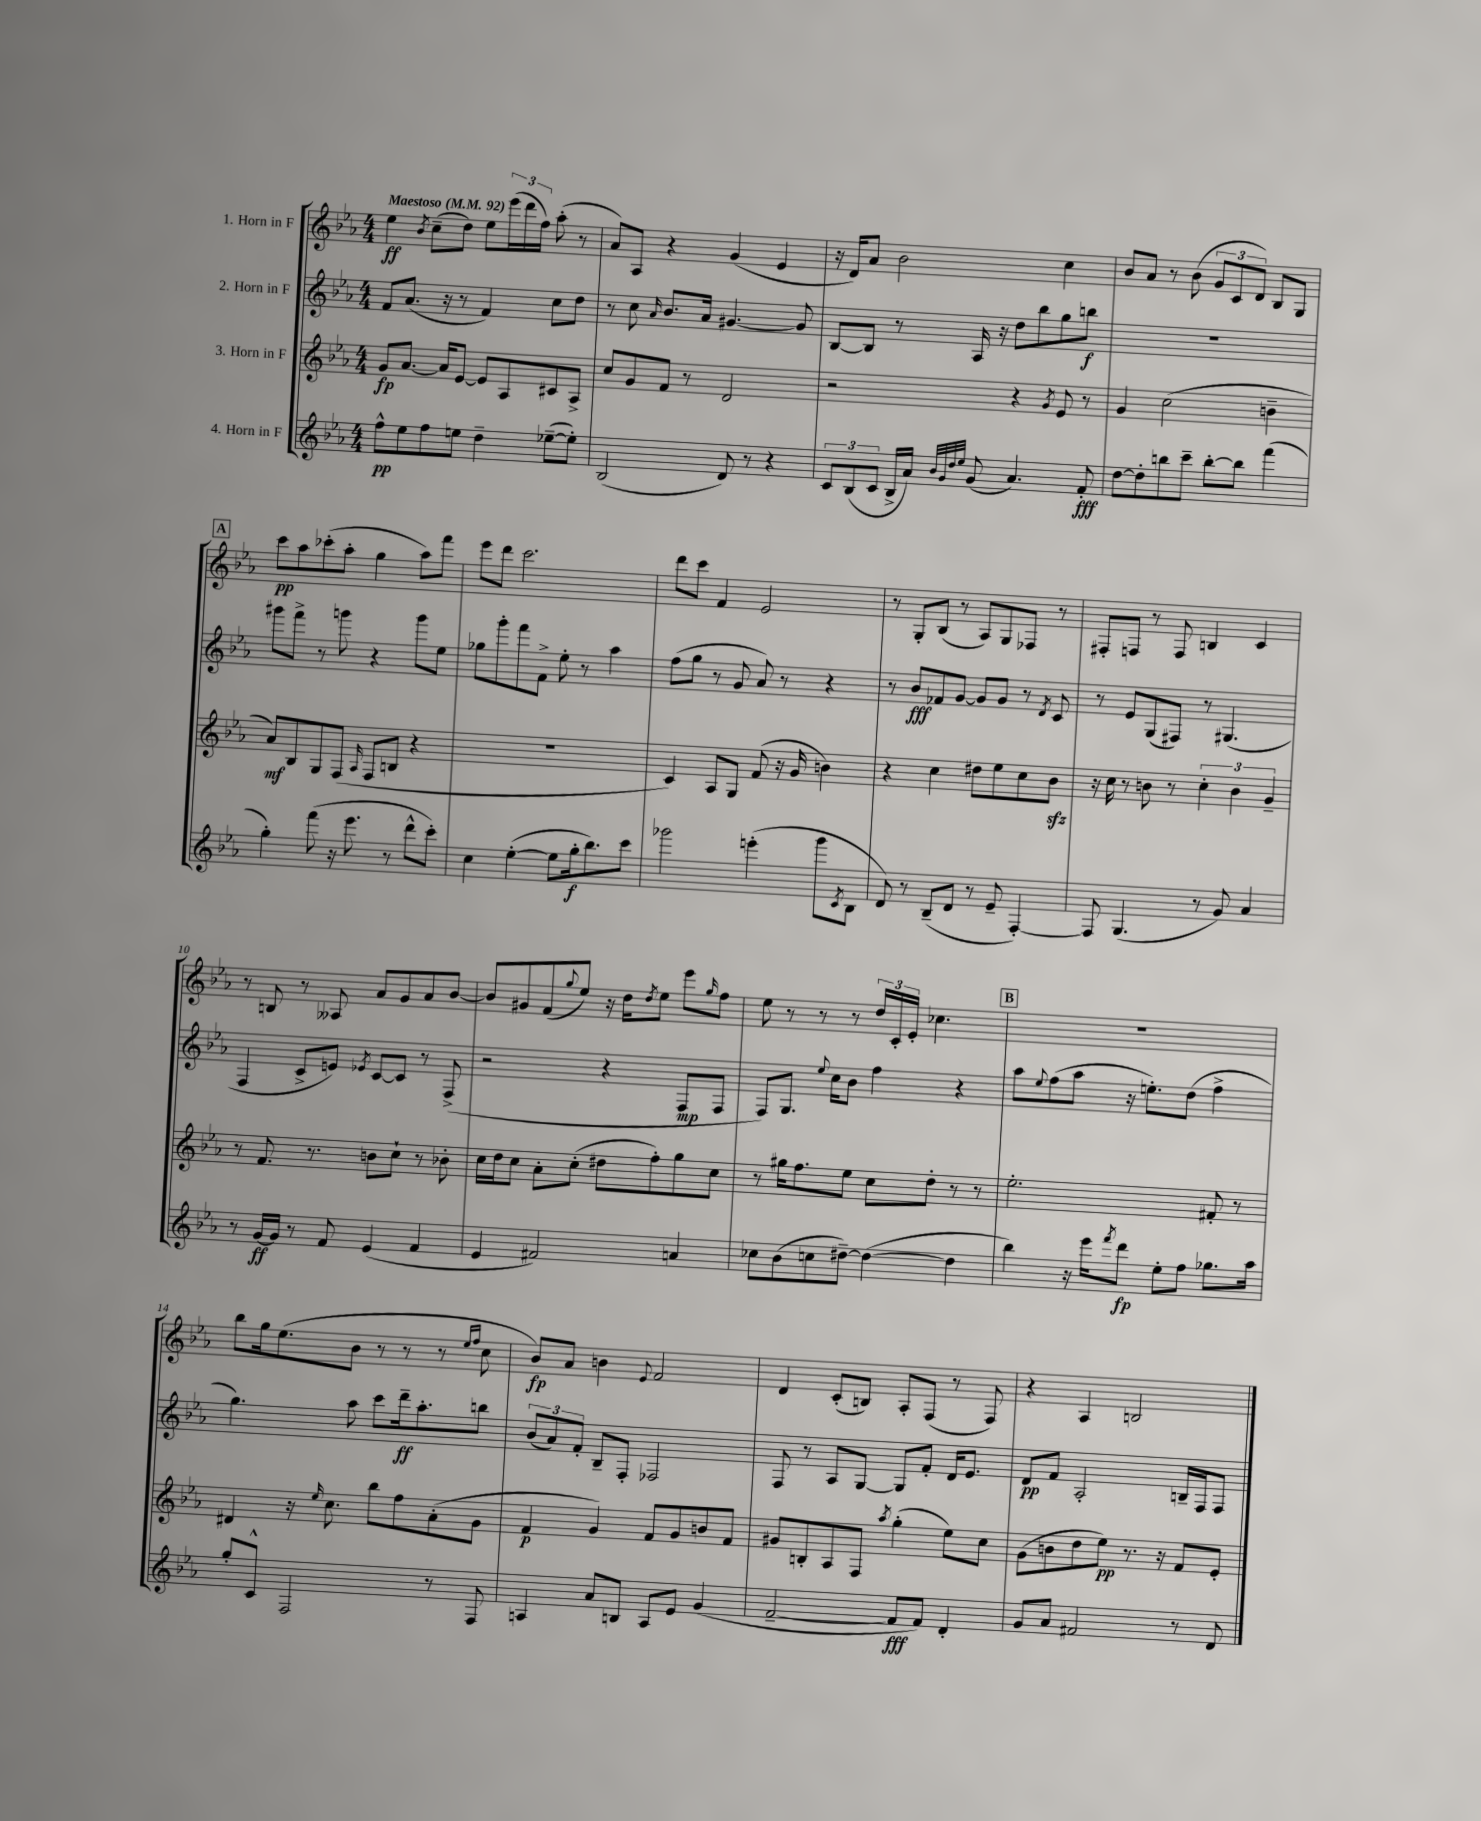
<<
\new StaffGroup <<
\new Staff = "s0" \with { instrumentName = "1. Horn in F" } {
    \clef treble \key ees \major \numericTimeSignature \time 4/4 \tempo "Maestoso" 4 = 92
    ees''4\ff \acciaccatura { bes'8 } c''8--( d''8) ees''8 \tuplet 3/2 { ees'''16( d'''16 f''16) } aes''8-.( r8 |
    aes'8) aes8 r4 g'4( ees'4 |
    r16 d'16) aes'8 bes'2 c''4 |
    bes'8 aes'8 r8 bes'8( \tuplet 3/2 { g'8 c'8 d'8) } bes8 g8 |
    \mark \markup { \box "A" } c'''8\pp aes''8 ces'''8-.( aes''8-. g''4 aes''8) f'''8 |
    ees'''8 d'''8 c'''2. |
    d'''8 c'''8 f'4 ees'2 |
    r8 g8-. bes8( r8 aes8) g8 fes8 r8 |
    fis8-. f8 r8 f8 b4 c'4 |
    r8 b8 r8 aeses8 aes'8 g'8 aes'8 bes'8~ |
    bes'8 gis'8 f'8( \appoggiatura { g''8 } ees''8) r16 d''16 \acciaccatura { d''8 } ees''8 ees'''8 \grace { g''16 } f''8 |
    ees''8 r8 r8 r8 \tuplet 3/2 { d''16 c'16-. ees'16-. } ces''4. |
    \mark \markup { \box "B" } R1 |
    bes''8 g''16 ees''8.( bes'8 r8 r8 r8 \grace { ees''16 f''16 } c''8 |
    bes'8\fp) aes'8 b'4 \appoggiatura { ees'8 } f'2 |
    d'4 c'8-.( b8) aes8-. f8( r8 f8) |
    r4 aes4 b2 \bar "|." |
}
\new Staff = "s1" \with { instrumentName = "2. Horn in F" } {
    \clef treble \key ees \major \numericTimeSignature \time 4/4
    f'8 aes'8.( r16 r8 f'4) c''8 d''8 |
    r8 c''8 \grace { aes'16 } bes'8. aes'16 gis'4.~ gis'8 |
    bes8~ bes8 r8 aes16 r16 d''8 bes''8 g''8 b''8\f |
    R1 |
    \mark \markup { \box "A" } gis'''8 f'''8-> r8 g'''8 r4 g'''8 ees''8 |
    ges''8 g'''8-. f'''8 f'8-> ees''8-. r8 aes''4 |
    f''8( g''8 r8 g'8 aes'8) r8 r4 |
    r8 bes'8\fff fes'8 g'8~ g'8 g'8 r8 \acciaccatura { d'8 } c'8 |
    r8 ees'8 g8( fis8) r8 gis4.( |
    f4 c'8-> e'8) \acciaccatura { ees'8 } c'8~ c'8 r8 f8->( |
    r2 r4 f8\mp f8 |
    f8) g8. \appoggiatura { ees''8 } c''16 bes'8 f''4 r4 |
    \mark \markup { \box "B" } aes''8 \appoggiatura { ees''8 } f''8( aes''8 r16 e''8.-.) d''8( f''4-> |
    g''4.) aes''8 c'''8 d'''16--\ff aes''8.-. b''8 |
    \tuplet 3/2 { bes'8( aes'8) f'8-. } bes8-- f8-. fes2 |
    f8 r8 aes8 g8~ g8 f'8-. d'16 ees'8. |
    d'8\pp f'8 aes2-. b16-- f16 f8 \bar "|." |
}
\new Staff = "s2" \with { instrumentName = "3. Horn in F" } {
    \clef treble \key ees \major \numericTimeSignature \time 4/4
    g'8\fp aes'8.~ aes'16 ees'8~ ees'8 aes8 cis'8 aes8-> |
    c''8 g'8 f'8 r8 d'2 |
    r2 r4 \acciaccatura { g'8 } ees'8 r8 |
    g'4 c''2( b'4-- |
    \mark \markup { \box "A" } aes'8\mf) bes8 g8 f8( \grace { aes16 } f8 b8 r4 |
    R1 |
    c'4) aes8 g8 f'8( r16 g'16 b'4) |
    r4 c''4 dis''8 ees''8 c''8 bes'8\sfz |
    r16 c''16 r8 b'8 r8 \tuplet 3/2 { c''4-. b'4 g'4-- } |
    r8 f'8. r8. b'8 c''8-! r8 bes'8-. |
    c''16 d''16 c''8 aes'8-. c''8-.( dis''8 f''8-.) g''8 c''8 |
    r8 gis''16 f''8. ees''8 c''8 d''8-. r8 r8 |
    \mark \markup { \box "B" } ees''2.-. fis'8-. r8 |
    dis'4 r16 \grace { ees''16 } c''8. bes''8 f''8 aes'8-.( g'8 |
    f'4\p g'4) f'8 g'8 b'8 f'8 |
    gis'8 b8-. aes8 f8 \acciaccatura { aes''8 } g''4-.( ees''8) c''8 |
    g'8( b'8 d''8 ees''8\pp) r8. r16 f'8 ees'8-. \bar "|." |
}
\new Staff = "s3" \with { instrumentName = "4. Horn in F" } {
    \clef treble \key ees \major \numericTimeSignature \time 4/4
    f''8-^\pp ees''8 f''8 e''8 d''4-- ees''8~--( ees''8-.) |
    bes2( d'8) r8 r4 |
    \tuplet 3/2 { c'8 bes8( c'8 } bes16-> aes'16) \grace { bes'32 g'32 d''32 ees''32 } g'8( aes'4.) f'8-.\fff |
    d''8~ d''8-. b''8 c'''8-- b''8~-. b''8 f'''4( |
    \mark \markup { \box "A" } g''4-.) f'''8( r16 ees'''8. r8 d'''8-^ c'''8-.) |
    c''4 ees''4~-.( ees''8 g''16-.\f bes''8.) c'''8 |
    ges'''2 e'''4-.( ges'''8 \acciaccatura { c'8 } bes8 |
    d'8) r8 bes8--( d'8 r8 ees'8-- f4~-.) |
    f8 g4.( r8 g'8) aes'4 |
    r8 g'16~\ff g'16 r8 f'8 ees'4( f'4 |
    ees'4 fis'2) a'4 |
    ces''8 bes'8( c''8 dis''8~--) dis''4~( dis''4 |
    \mark \markup { \box "B" } bes''4) r16 ees'''16 \acciaccatura { f'''8 } d'''8\fp ees''8-. f''8 ges''8. aes''16 |
    g''8-. c'8-^ f2 r8 f8 |
    a4 aes'8 b8 a8 ees'8 g'4( |
    f'2~-- f'8\fff f'8) d'4-. |
    g'8 aes'8 fis'2 r8 d'8 \bar "|." |
}
>>
>>
